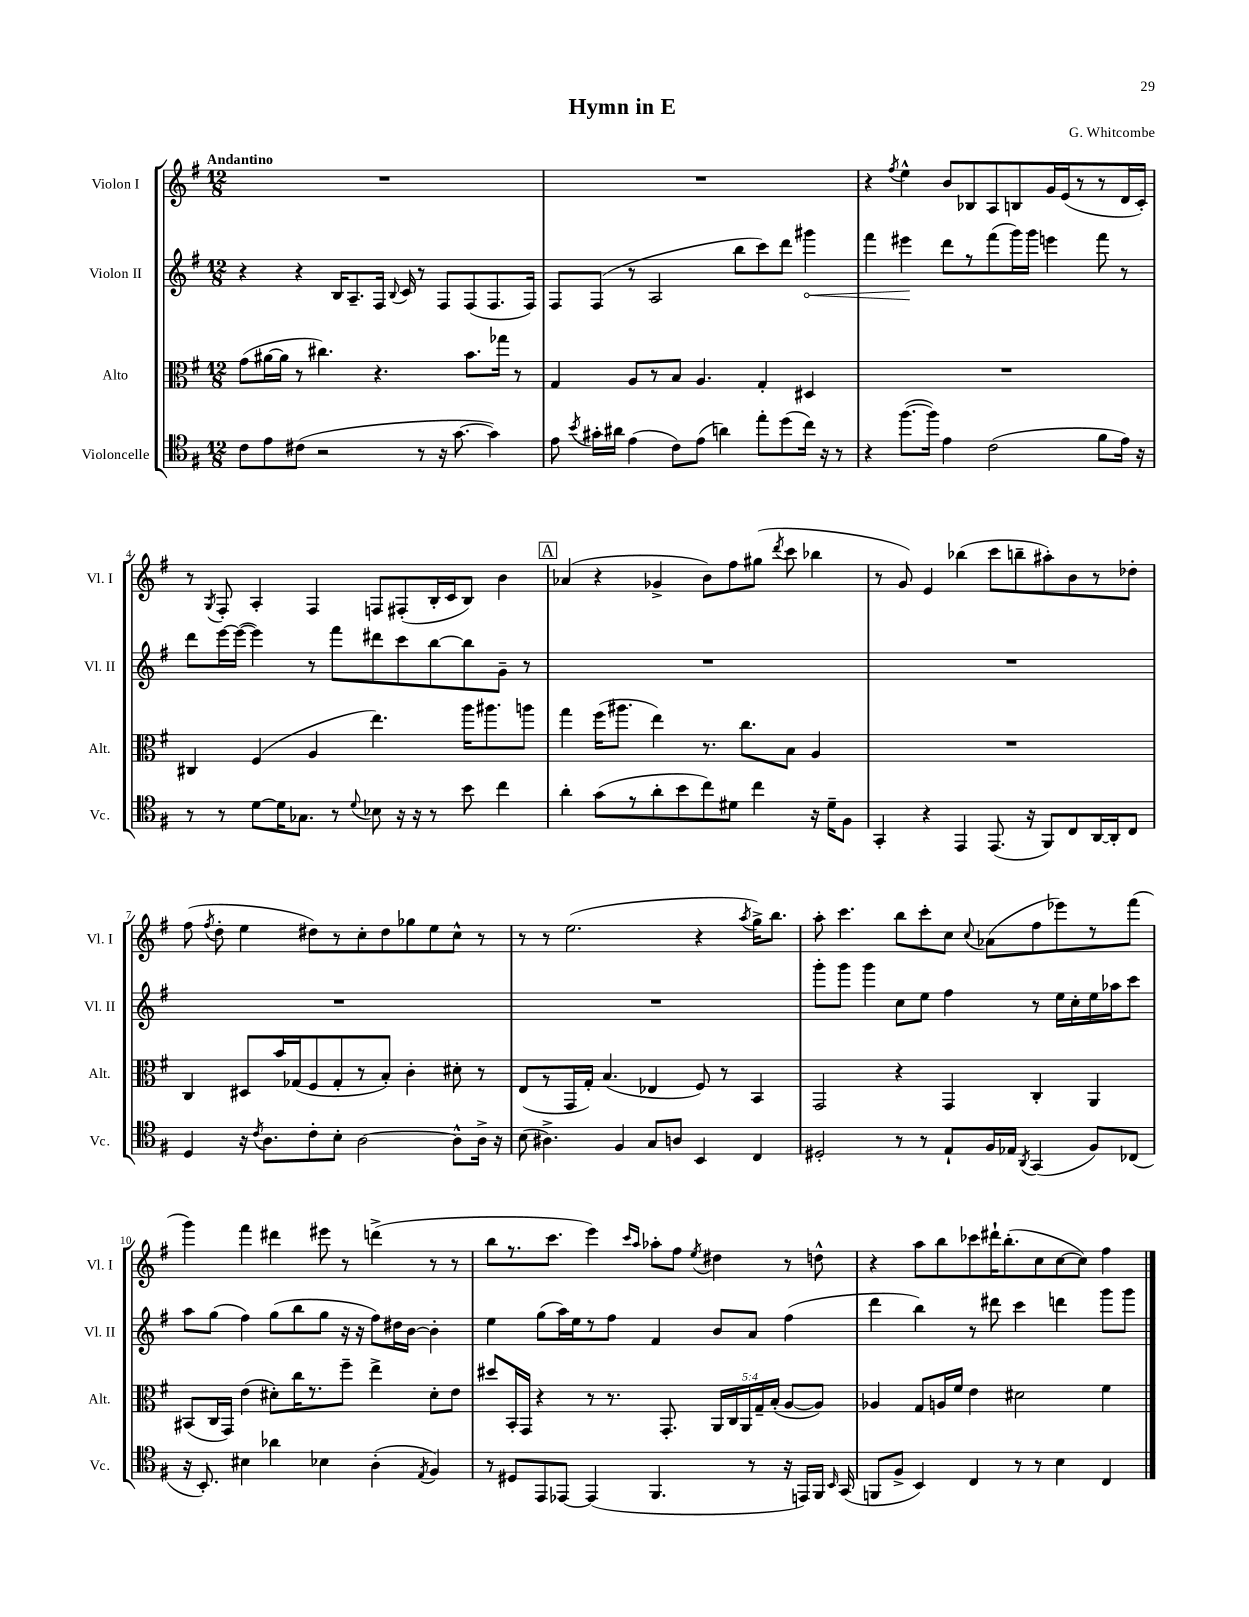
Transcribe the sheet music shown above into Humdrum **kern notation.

**kern	**kern	**kern	**kern
*staff4	*staff3	*staff2	*staff1
*clefC4	*clefC3	*clefG2	*clefG2
*k[f#]	*k[f#]	*k[f#]	*k[f#]
*M12/8	*M12/8	*M12/8	*M12/8
8c	(8g	4r	1.r
8e	[16a#	.	.
.	16a#]	.	.
(8c#	8r	4r	.
2r	4.cc#)	.	.
.	.	16B	.
.	.	8.A~	.
.	4.r	16F#	.
.	.	8qqB	.
.	.	16c	.
8r	.	8r	.
16r	.	8F#	.
[8.g	.	.	.
.	8.b	(8F#	.
4g])	.	8.F#	.
.	16gg-	.	.
.	8r	.	.
.	.	16F#)	.
=	=	=	=
8e	4G	8F#	1.r
8qb	.	.	.
16g#'	.	(8F#	.
16a#	.	.	.
(4e	8A	8r	.
.	8r	2A	.
8c)	8B	.	.
(8e	4.A	.	.
4a)	.	.	.
.	.	8bb	.
8ee'	4G'	8ccc)	.
(8dd	.	8ddd	.
16cc)	4D#	4ggg#	.
16r	.	.	.
8r	.	.	.
=	=	=	=
4r	1.r	4fff#	4r
.	.	.	8qff#
([8.ff#	.	4eee#	4ee^^
16ff#])	.	.	.
4e	.	8ddd	8b
.	.	8r	8B-
(2c	.	(8fff#	8A
.	.	16ggg)	8B
.	.	16ggg	.
.	.	4eee	16g
.	.	.	(16e
.	.	.	8r
8f#	.	8fff#	8r
16e)	.	8r	16d
16r	.	.	16c')
=	=	=	=
8r	4C#	8ddd	8r
.	.	.	8qG
8r	.	[16eee	8F#'
.	.	(16eee_	.
[8d	(4F#	4eee])	4A'
16d]	.	.	.
8.G-	.	.	.
.	4A	8r	4F#
8r	.	8fff#	.
8qqd	.	.	.
8B-	4.ee)	8ddd#	8F
16r	.	8ccc	(8F#'
16r	.	.	.
8r	.	[8bb	16B'
.	.	.	16c
8b	16aa	8bb]	8B)
.	8.aa#	.	.
4cc	.	8g~	4b
.	8aa	8r	.
=	=	=	=
4a'	4gg	1.r	(4a-
(8g	(16ff#	.	4r
.	8.aa#	.	.
8r	.	.	.
8a'	4ee)	.	4g-^
8b	.	.	.
8cc)	8.r	.	8b)
8d#	.	.	8ff#
.	8.cc	.	.
4cc	.	.	(8gg#
.	.	.	8qddd
.	8B	.	8ccc
16r	4A	.	4bb-
16d#~	.	.	.
8F#	.	.	.
=	=	=	=
4GG'	1.r	1.r	8r
.	.	.	8g)
4r	.	.	4e
4EE	.	.	(4bb-
(8.EE	.	.	8ccc
.	.	.	8bb~
16r	.	.	.
8FF#)	.	.	8aa#')
8C	.	.	8b
[16AA	.	.	8r
16AA']	.	.	.
8C	.	.	8dd-'
=	=	=	=
4D	4C	1.r	(8ff#
.	.	.	8qff#
.	.	.	8dd'
16r	8D#	.	4ee
8qc	.	.	.
8.A	.	.	.
.	16b	.	.
.	(16G-	.	.
8c'	8F#	.	8dd#)
8B'	8G-'	.	8r
[2A	8r	.	8cc'
.	8B')	.	8dd#
.	4c'	.	8gg-
.	.	.	8ee
8A^^]	8d#'	.	8cc^^
16A^	8r	.	8r
16r	.	.	.
=	=	=	=
(8B	(8E	1.r	8r
4.A#^)	8r	.	8r
.	16GG	.	(2.ee
.	16G')	.	.
.	(4.B	.	.
4F#	.	.	.
8G	4E-	.	.
8A	.	.	.
4BB	8F#)	.	4r
.	8r	.	.
.	.	.	8qaa
4C	4BB	.	16gg^)
.	.	.	8.bb
=	=	=	=
2D#'	2GG	8ggg'	8aa'
.	.	8ggg	4.ccc
.	.	4ggg	.
8r	4r	8cc	8bb
8r	.	8ee	8ccc'
8E`	4GG	4ff#	8cc
.	.	.	8qqcc
16F#	.	.	(8a-
16E-	.	.	.
8qAA	.	.	.
(4GG	4C'	8r	8ff#
.	.	16ee	8eee-)
.	.	16cc'	.
8F#)	4AA	16ee	8r
.	.	16aa-	.
(8C-	.	8ccc	(8fff#
=	=	=	=
16r	(8BB#	8aa	4ggg)
8.BB')	.	.	.
.	16C	(8gg	.
.	16GG)	.	.
4B#	(4e	4ff#)	4fff#
4a-	8d#')	(8gg	4ddd#
.	16cc	8bb	.
.	8.r	.	.
4B-	.	8gg	8eee#
.	8ff#~	16r	8r
.	.	16r	.
(4A'	4ee^	8ff#)	(4ddd^
.	.	16dd#	.
.	.	[16b	.
8qE	.	.	.
4F#)	8d#'	4b']	8r
.	8e	.	8r
=	=	=	=
8r	8dd#	4ee	8bb
8D#	16BB'	.	8.r
.	16GG	.	.
8EE	4r	(8gg	.
.	.	.	8.ccc
[8EE-	.	16aa)	.
.	.	16ee	.
(4EE-]	8r	8r	4eee)
.	8.r	8ff#	.
.	.	.	16qqccc
.	.	.	16qqaa
4.FF#	.	4f#	8aa-'
.	8.GG'	.	.
.	.	.	8ff#
.	.	.	8qee
.	20AA	8b	4dd#
.	20C	.	.
.	20AA	.	.
8r	.	8a	.
.	20G~	.	.
.	(20B'	.	.
16r	[8A	(4ff#	8r
16EE)	.	.	.
16FF#	8A])	.	8dd^^
16qqBB	.	.	.
(16GG	.	.	.
=	=	=	=
8FF	4A-	4ddd	4r
8F#^	.	.	.
4BB)	8G	4bb)	8aa
.	16A	.	8bb
.	16f#	.	.
4C	4e	8r	8ccc-
.	.	8ddd#	16ddd#`
.	.	.	(8.bb'
8r	2d#	4ccc	.
8r	.	.	8cc
4B	.	4ddd	[8cc
.	.	.	8cc])
4C	4f#	8ggg	4ff#
.	.	8ggg	.
==	==	==	==
*-	*-	*-	*-
